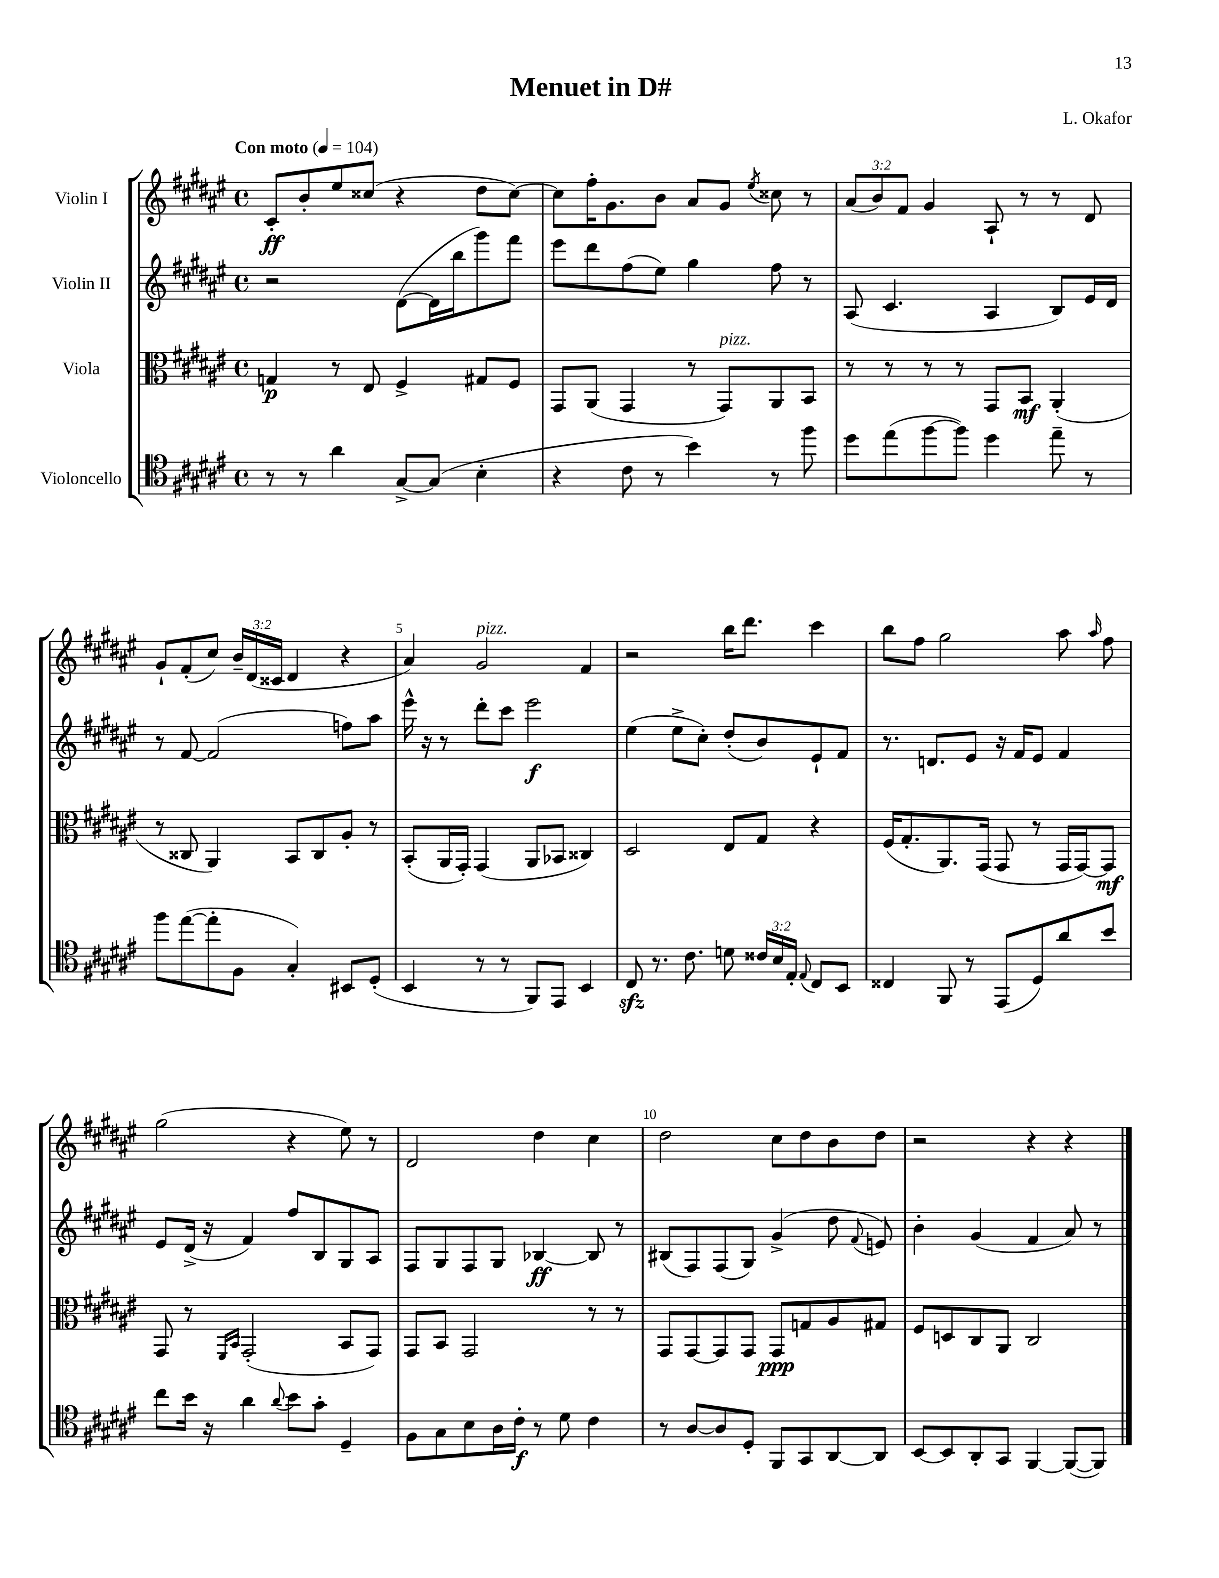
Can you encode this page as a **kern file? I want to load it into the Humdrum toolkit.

**kern	**dynam	**kern	**dynam	**kern	**dynam	**kern	**dynam
*part4	*part4	*part3	*part3	*part2	*part2	*part1	*part1
*staff4	*staff4	*staff3	*staff3	*staff2	*staff2	*staff1	*staff1
*I"Violoncello	*	*I"Viola	*	*I"Violin II	*	*I"Violin I	*
*clefC4	*	*clefC3	*	*clefG2	*	*clefG2	*
*k[f#c#g#d#a#e#]	*	*k[f#c#g#d#a#e#]	*	*k[f#c#g#d#a#e#]	*	*k[f#c#g#d#a#e#]	*
*M4/4	*	*M4/4	*	*M4/4	*	*M4/4	*
*met(c)	*	*met(c)	*	*met(c)	*	*met(c)	*
*MM104	*	*MM104	*	*MM104	*	*MM104	*
=1	=1	=1	=1	=1	=1	=1	=1
!	!	!	!	!	!	!LO:TX:a:B:t=Con moto	!
8r	.	4Gn/	p	2r	.	8c#'/L	ff
8r	.	.	.	.	.	8b'/	.
4a#\	.	8r	.	.	.	8ee#/	.
.	.	8E#/	.	.	.	(8cc##X/J	.
[8G#^/L	.	4F#^/	.	([8d#\L	.	4r	.
(8G#/J]	.	.	.	16d#\L]	.	.	.
.	.	.	.	16bb\J	.	.	.
4B'\	.	8G#X/L	.	8ggg#\)	.	8dd#\L	.
.	.	8F#/J	.	8fff#\J	.	[8cc##\J)	.
=2	=2	=2	=2	=2	=2	=2	=2
4r	.	8GG#/L	.	8eee#\L	.	8cc##\L]	.
.	.	(8AA#/J	.	8ddd#\	.	16ff#'\K	.
.	.	.	.	.	.	8.g#\	.
8c#\	.	4GG#/	.	(8ff#\	.	.	.
8r	.	.	.	8ee#\J)	.	8b\J	.
4b\)	.	8r	.	4gg#\	.	8a#/L	.
!	!	!LO:TX:a:i:t=pizz.	!	!	!	!	!
.	.	8GG#/L)	.	.	.	8g#/J	.
.	.	.	.	.	.	8qee#/	.
8r	.	8AA#/	.	8ff#\	.	8cc##X\	.
8ff#\	.	8BB/J	.	8r	.	8r	.
=3	=3	=3	=3	=3	=3	=3	=3
8dd#\L	.	8r	.	(8A#/	.	(12a#/L	.
.	.	.	.	.	.	12b/)	.
(8ee#\	.	8r	.	4.c#/	.	.	.
.	.	.	.	.	.	12f#/J	.
[8ff#\	.	8r	.	.	.	4g#/	.
8ff#\J])	.	8r	.	.	.	.	.
4dd#\	.	8GG#/L	.	4A#/	.	8A#`/	.
.	.	8BB/J	mf	.	.	8r	.
8ee#~\	.	(4AA#'/	.	8B/L)	.	8r	.
8r	.	.	.	16e#/L	.	8d#/	.
.	.	.	.	16d#/JJ	.	.	.
!!LO:LB:g=z
=4	=4	=4	=4	=4	=4	=4	=4
8ff#\L	.	8r	.	8r	.	8g#`/L	.
([8ee#\	.	8C##X/	.	[8f#/	.	(8f#'/	.
8ee#'\]	.	4AA#/)	.	(2f#/]	.	8cc#/J)	.
8F#\J	.	.	.	.	.	24b~/LL	.
.	.	.	.	.	.	(24d#/	.
.	.	.	.	.	.	24c##X/JJ	.
4G#'/)	.	8BB/L	.	.	.	4d#/	.
.	.	8C##/	.	.	.	.	.
8BB#X/L	.	8A#'/J	.	8ffn\L)	.	4r	.
(8D#'/J	.	8r	.	8aa#\J	.	.	.
=5	=5	=5	=5	=5	=5	=5	=5
4BB/	.	(8BB'/L	.	16eee#^^\	.	4a#/)	.
.	.	.	.	16r	.	.	.
.	.	16AA#/L	.	8r	.	.	.
.	.	16GG#'/JJ)	.	.	.	.	.
!	!	!	!	!	!	!LO:TX:a:i:t=pizz.	!
8r	.	(4GG#/	.	8ddd#'\L	.	2g#/	.
8r	.	.	.	8ccc#\J	.	.	.
8FF#/L)	.	8AA#/L	.	2eee#\	f	.	.
8EE#/J	.	8BB-X/J	.	.	.	.	.
4BB/	.	4C##X/)	.	.	.	4f#/	.
=6	=6	=6	=6	=6	=6	=6	=6
8C#zz/	.	2D#/	.	(4ee#\	.	2r	.
8.r	.	.	.	.	.	.	.
.	.	.	.	8ee#^\L	.	.	.
8.c#\	.	.	.	.	.	.	.
.	.	.	.	8cc#'\J)	.	.	.
8dn\	.	8E#/L	.	(8dd#'/L	.	16bb\KL	.
.	.	.	.	.	.	8.ddd#\J	.
24c##X/LL	.	8G#/J	.	8b/)	.	.	.
24B/	.	.	.	.	.	.	.
24E#'/JJ	.	.	.	.	.	.	.
8qqE#/	.	.	.	.	.	.	.
8C#/L	.	4r	.	8e#`/	.	4ccc#\	.
8BB/J	.	.	.	8f#/J	.	.	.
=7	=7	=7	=7	=7	=7	=7	=7
4C##X/	.	(16F#/KL	.	8.r	.	8bb\L	.
.	.	8.G#'/	.	.	.	.	.
.	.	.	.	.	.	8ff#\J	.
.	.	.	.	8.dn/L	.	.	.
8FF#/	.	8.AA#/)	.	.	.	2gg#\	.
8r	.	.	.	8e#/J	.	.	.
.	.	(16GG#/Jk	.	.	.	.	.
(8EE#/L	.	8GG#/	.	16r	.	.	.
.	.	.	.	16f#/KL	.	.	.
8D#/)	.	8r	.	8e#/J	.	.	.
8a#/	.	16GG#/LL	.	4f#/	.	8aa#\	.
.	.	[16GG#/J)	.	.	.	.	.
.	.	.	.	.	.	16qqaa#/	.
8b/J	.	8GG#/J]	mf	.	.	8ff#\	.
!!LO:LB:g=z
=8	=8	=8	=8	=8	=8	=8	=8
8cc#\L	.	8GG#/	.	8e#/L	.	(2gg#\	.
16b\Jk	.	8r	.	(16d#^/Jk	.	.	.
16r	.	.	.	16r	.	.	.
.	.	16qqFF#/LL	.	.	.	.	.
.	.	16qqBB/JJ	.	.	.	.	.
4a#\	.	(2GG#'/	.	4f#/)	.	.	.
8qqa#/	.	.	.	.	.	.	.
8b\L	.	.	.	8ff#/L	.	4r	.
8g#'\J	.	.	.	8B/	.	.	.
4D#~/	.	8BB/L	.	8G#/	.	8ee#\)	.
.	.	8GG#/J)	.	8A#/J	.	8r	.
=9	=9	=9	=9	=9	=9	=9	=9
8F#\L	.	8GG#/L	.	8F#/L	.	2d#/	.
8G#\	.	8BB/J	.	8G#/	.	.	.
8B\	.	2GG#/	.	8F#/	.	.	.
16A#\L	.	.	.	8G#/J	.	.	.
16c#'\JJ	f	.	.	.	.	.	.
8r	.	.	.	[4B-X/	ff	4dd#\	.
8d#\	.	.	.	.	.	.	.
4c#\	.	8r	.	8B-/]	.	4cc#\	.
.	.	8r	.	8r	.	.	.
=10	=10	=10	=10	=10	=10	=10	=10
8r	.	8GG#/L	.	(8B#X/L	.	2dd#\	.
[8A#/L	.	[8GG#/	.	8F#/)	.	.	.
8A#/]	.	8GG#/]	.	(8F#/	.	.	.
8D#'/J	.	8GG#/J	.	8G#/J)	.	.	.
8FF#/L	.	8GG#/L	ppp	(4g#^/	.	8cc#\L	.
8GG#/	.	8Gn/	.	.	.	8dd#\	.
[8AA#/	.	8A#/	.	8dd#\	.	8b\	.
.	.	.	.	8qqf#/	.	.	.
8AA#/J]	.	8G#X/J	.	8en/)	.	8dd#\J	.
=11	=11	=11	=11	=11	=11	=11	=11
[8BB/L	.	8F#/L	.	4b'\	.	2r	.
8BB/]	.	8Dn/	.	.	.	.	.
8AA#'/	.	8C#/	.	(4g#/	.	.	.
8GG#/J	.	8AA#/J	.	.	.	.	.
[4FF#/	.	2C#/	.	4f#/	.	4r	.
(8FF#/L_	.	.	.	8a#/)	.	4r	.
8FF#/J])	.	.	.	8r	.	.	.
==	==	==	==	==	==	==	==
*-	*-	*-	*-	*-	*-	*-	*-
